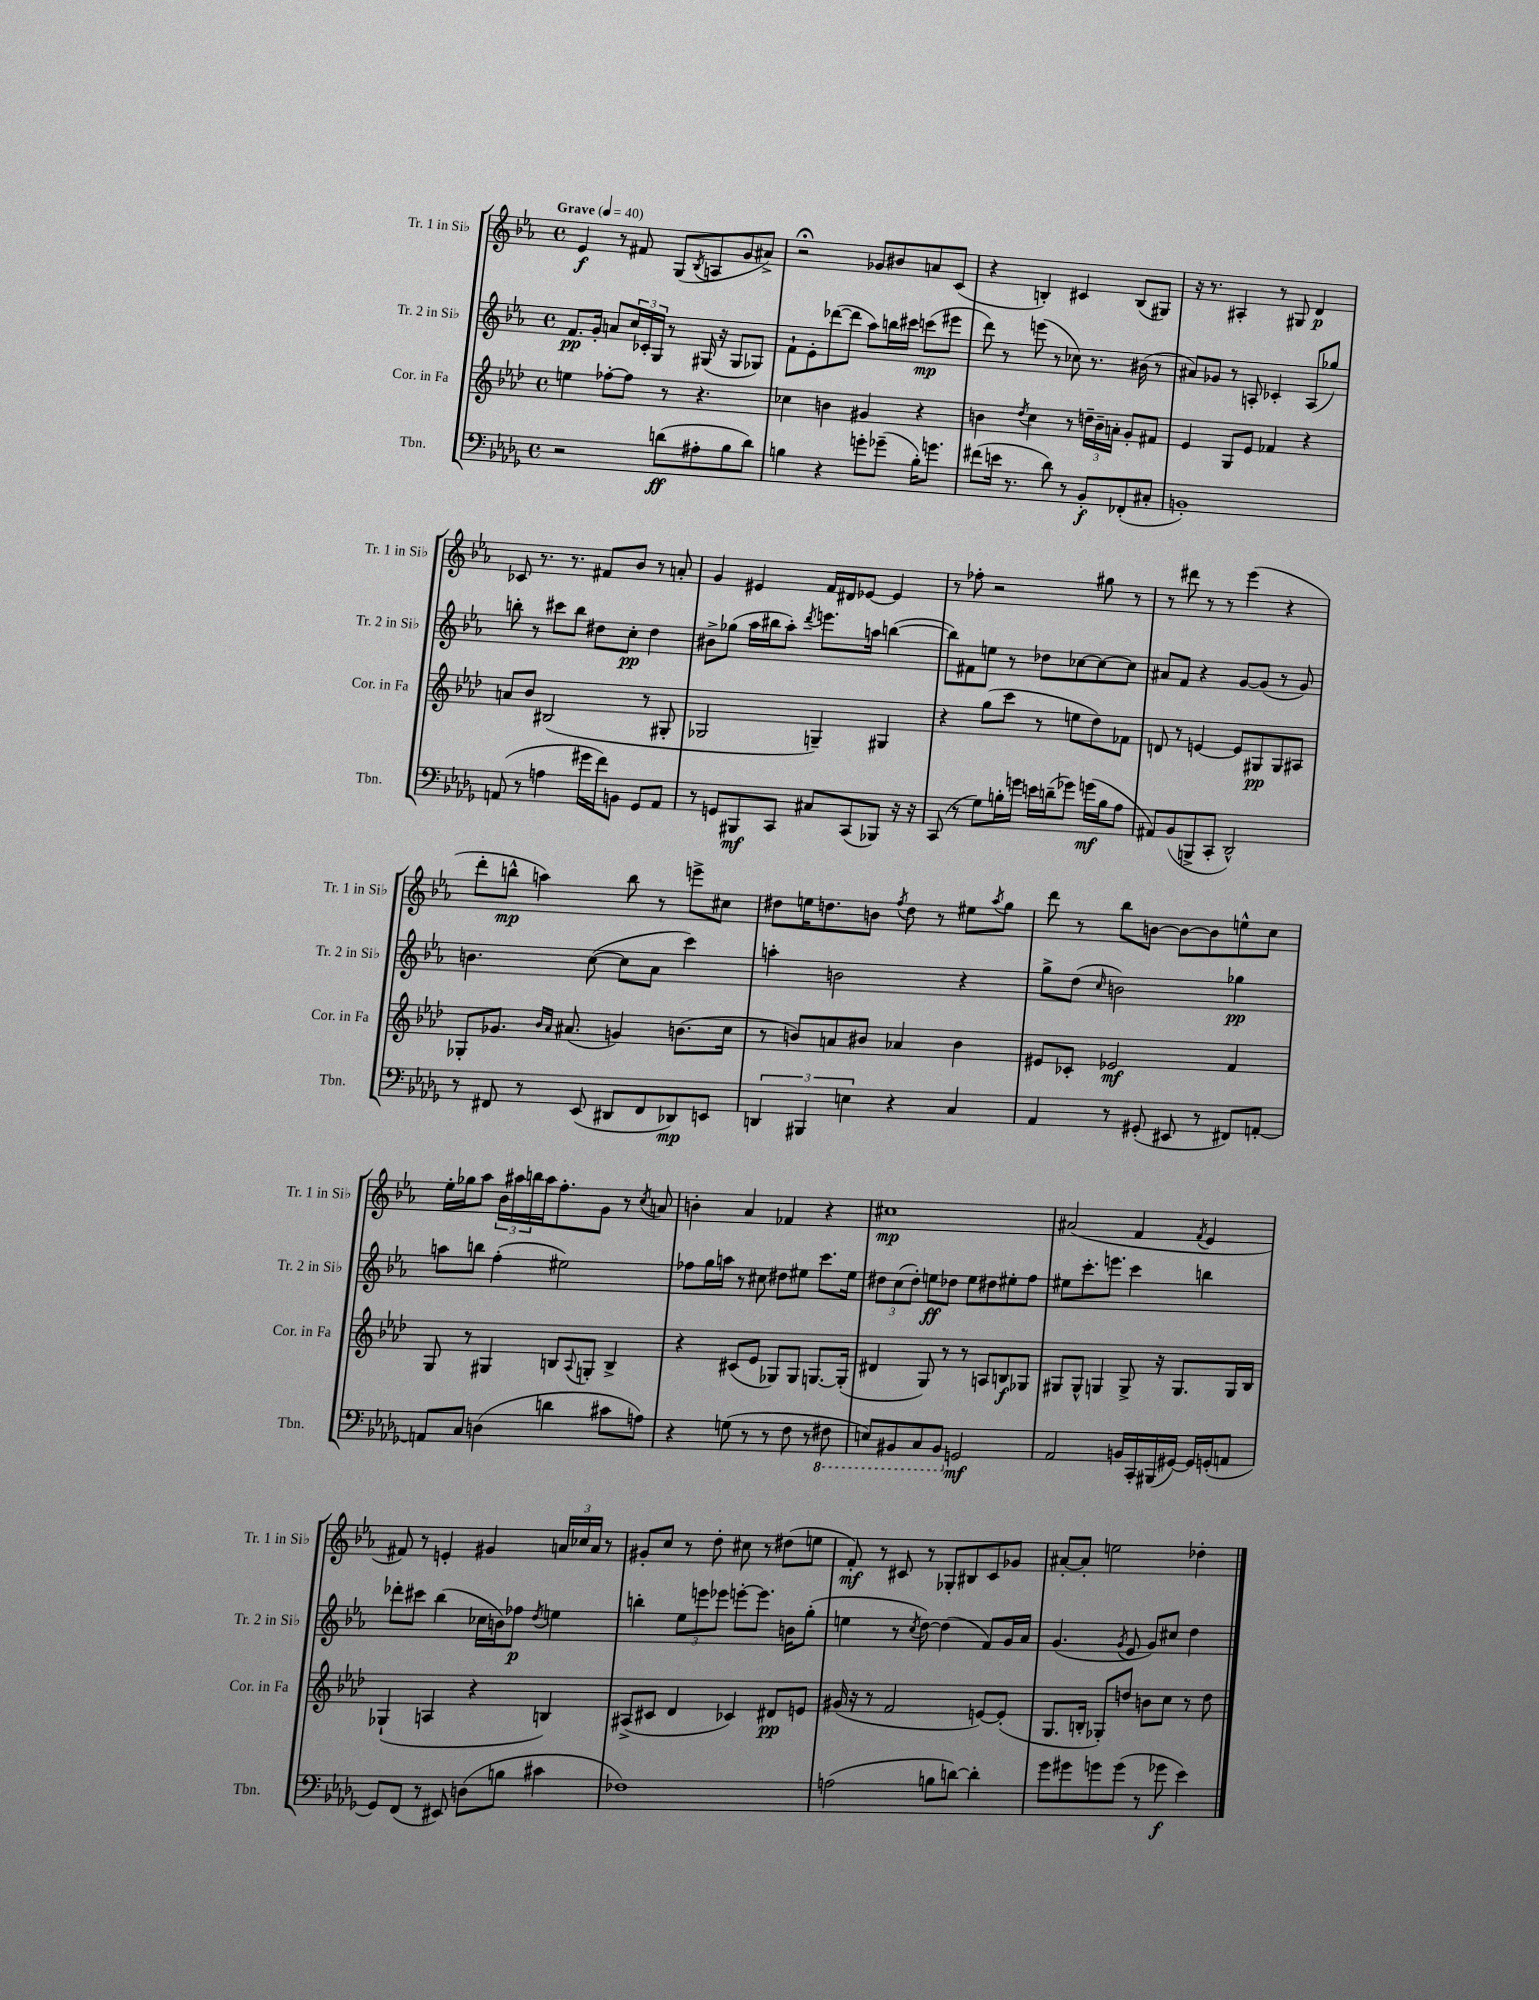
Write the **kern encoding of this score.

**kern	**kern	**kern	**kern
*staff4	*staff3	*staff2	*staff1
*clefF4	*clefG2	*clefG2	*clefG2
*k[b-e-a-d-g-]	*k[b-e-a-d-]	*k[b-e-a-]	*k[b-e-a-]
*M4/4	*M4/4	*M4/4	*M4/4
*met(c)	*met(c)	*met(c)	*met(c)
*MM40	*MM40	*MM40	*MM40
2r	4ee	8.f	4e-
.	.	16g'	.
.	[8ff-'	8a	8r
.	8ff-]	24cc	8f#
.	.	24c-'	.
.	.	24G	.
(8d	8r	8r	(8G
.	.	.	8qB-
8A#'	4.r	(16G#	8A
.	.	16r	.
8B-	.	8G#	8g
8d)	.	8G-)	8a#^)
=	=	=	=
4B	4cc-	8f`	2r;
.	.	8e-'	.
4r	4b	([8ddd-	.
.	.	8ddd-]	.
8g'	4g#	8aa-)	8g-
(8g-~	.	16bb	8b#
.	.	16ccc#	.
16B')	4r	(8ccc	8a
8.g	.	.	.
.	.	8eee#	(8c
=	=	=	=
(8f#	4b	8ddd)	4r
16e	.	8r	.
8.r	.	.	.
.	8qdd-	.	.
.	4cc	(8eee	4B')
8d-)	.	8r	.
8r	8r	8cc-)	4c#
8BB-'	24dd~	8.r	.
.	24b~	.	.
.	24a'	.	.
(8FF-'	8g'	.	(8B
.	.	(16b#	.
8C#'	8f#	8r	8G#)
=	=	=	=
1BB')	4e-	8a#)	16r
.	.	.	8.r
.	.	8g-	.
.	8G	8r	4A#'
.	8e-	8A'	.
.	4f-	4c-'	8r
.	.	.	8G#
.	4r	(8A	4d
.	.	8gg-)	.
=	=	=	=
(8AA	8a	8bb'	8c-
8r	8b-	8r	8.r
4A	(2B#	8ccc#	.
.	.	.	8.r
.	.	8bb	.
16g#	.	8dd#	8f#
16f)	.	.	.
8BB	.	8cc'	8b-
8GG-	8r	4dd#	8r
8AA	8G#'	.	8a'
=	=	=	=
8r	2G-	8b#^	4g
8GG	.	(8gg-	.
8BBB#	.	16aa-	4e#
.	.	16bb#	.
8CC	.	8aa-')	.
.	.	8qddd	.
8C#	4G~)	8.eee	16f
.	.	.	16d#
(8CC	.	.	[8e-
.	.	16aa	.
8BBB-)	4G#	([4bb	4e-]
16r	.	.	.
16r	.	.	.
=	=	=	=
(8CC	4r	8bb])	8r
8r	.	8f#	8ff-'
8G-)	(8gg	8ee	2r
16B'	8ccc	8r	.
16g	.	.	.
16e	8r	8dd-	.
(16d~	.	.	.
8g-)	8ee	[8cc-	.
(16g	8dd-)	8cc-_	8gg#
16B	.	.	.
8A-	8f-	8cc-]	8r
=	=	=	=
8AA#)	8d	8a#	8r
(8BB-	8r	8f	8ddd#
8BBB^	[4e	4r	8r
8CC'	.	.	8r
2DD-^^)	8e]	[8g	(4eee-
.	8G#	(8g]	.
.	8G#	8r	4r
.	8A#	8g)	.
=	=	=	=
8r	8G-'	4.b	8ddd'
8FF#	8.g-	.	8bb^^
8r	.	.	4aa)
.	16qqb-	.	.
.	16qqa-	.	.
.	(8.a#	.	.
(8EE-	.	([8cc	.
8DD#	4g)	8cc]	8bb
8FF#	.	8a-	8r
8DD-)	(8.b	4ccc)	8eee^
8EE	.	.	8cc#
.	16cc	.	.
=	=	=	=
6DD	8r	4aa'	8dd#
.	8b)	.	16ee
6BBB#	.	.	.
.	.	.	8.dd
.	8a	2b	.
6E	.	.	.
.	8b#	.	8b
.	.	.	8qff
4r	4a-	.	8dd
.	.	.	8r
4C	4b#	4r	8ee#
.	.	.	8qaa-
.	.	.	8gg
=	=	=	=
4AA-	8e#	8gg^	8ddd
.	8c-'	(8dd	8r
.	.	16qqcc	.
8r	2e-	2b)	8bb-
(8GG#'	.	.	[8b
8EE#	.	.	8b_
8r	.	.	8b]
8FF#)	4f	4gg-	8ee^^
[8AA'	.	.	8cc
=	=	=	=
8AA]	8G	8aa	16ee-'
.	.	.	16gg-
8C	8r	8bb	8aa-
(4D	4G#	(4ff'	24b-
.	.	.	24aa#
.	.	.	24bb
.	.	.	16aa#
.	.	.	8.ff'
4d	8B	2ee#)	.
.	8qqA-	.	.
.	8G'	.	8g
8c#	4B^	.	8r
.	.	.	8qcc
8A)	.	.	8a
=	=	=	=
4r	4r	8ff-	4b'
.	.	16gg	.
.	.	16aa	.
(8G	(8c#	8r	4a-
8r	8e-	8cc#	.
8r	8G-)	8dd#	4f-
8F	8G-	8ee#	.
8r	[8.G	8.ccc	4r
8FF#	.	.	.
.	(16G']	16ee#	.
=	=	=	=
8EE)	4d#	12dd#	1cc#
.	.	(12cc	.
8BBB#	.	.	.
.	.	12dd#')	.
8CC	8G)	8ee	.
8BBB#	8r	8dd-	.
2GG	8r	8ee	.
.	8A	8dd#	.
.	8B	8ee#'	.
.	8G-	8ff	.
=	=	=	=
2AA-	8G#	8ee#	(2a#
.	8G#^^	8.ccc'	.
.	4G	.	.
.	.	8.eee	.
16BB	8G^	4ccc	4f
16CC'	.	.	.
(16BBB#	16r	.	.
[16GG#)	8.G	.	.
.	.	.	8qf
16GG#]	.	4bb	4e-
(16GG'	.	.	.
8AA	16G	.	.
.	16B-	.	.
=	=	=	=
8GG-)	(4G-`	8ddd-'	8f#)
(8FF	.	8ccc#	8r
8r	4A	(4bb-	4e'
8EE#)	.	.	.
(8D	4r	16cc-	4g#
.	.	16b)	.
8B	.	8ff-	.
.	.	8qdd	.
4c#	4B)	4ee	24a
.	.	.	24cc-
.	.	.	24a
.	.	.	8r
=	=	=	=
1F-)	(8A#^	4bb'	8g#'
.	8c#	.	8cc
.	4d-	12ee-	8r
.	.	12eee	.
.	.	.	8dd'
.	.	12eee-	.
.	4c-)	[8eee'	8cc#
.	.	8.eee]	8r
.	8d#	.	(8dd#
.	.	16b	.
.	8e	(8gg'	8ee
=	=	=	=
(2A	(16g#	4ee	8f')
.	16r	.	.
.	8r	.	8r
.	2f	8r	8c#
.	.	8qcc	.
.	.	[8dd)	8r
8B	.	(4dd]	8G-'
[8d)	.	.	8B#
4d']	[8e)	8f)	8c#
.	(8e']	16g	8g-
.	.	16a-	.
=	=	=	=
8g-	8.G	(4.g	[8a#'
8g#	.	.	8a#']
.	16B'	.	.
8g	8G-')	.	2ee
.	.	8qg	.
(8g	8dd	8e-	.
8r	8b	8g)	.
8g-	8cc	8cc#	.
4e-)	8r	4dd	4dd-'
.	8dd	.	.
==	==	==	==
*-	*-	*-	*-
